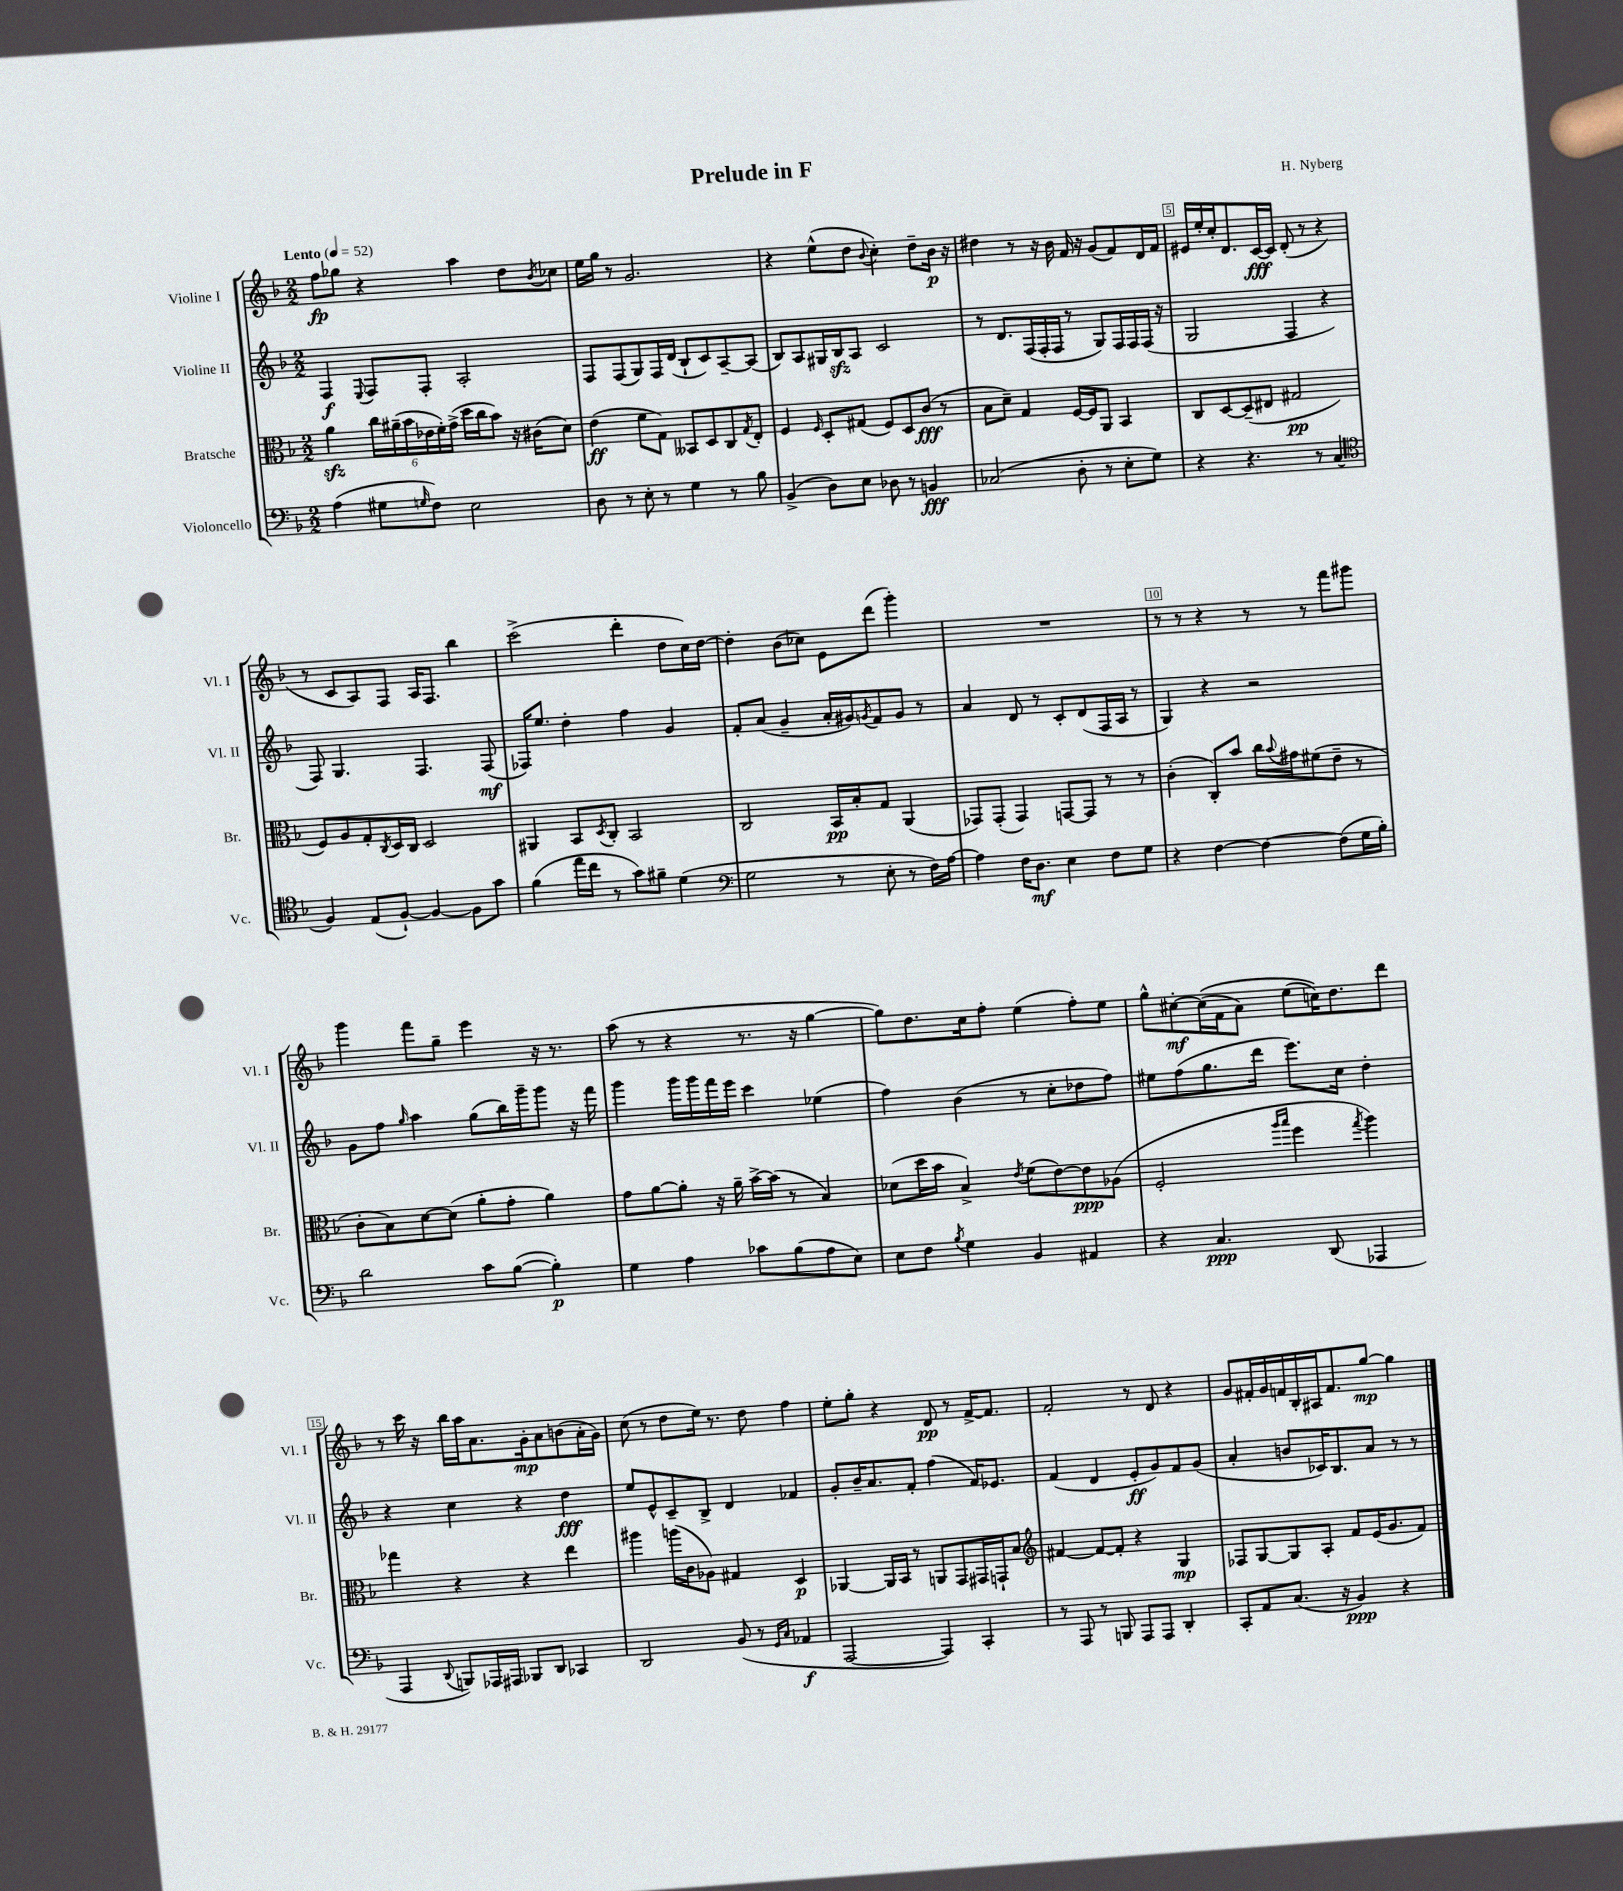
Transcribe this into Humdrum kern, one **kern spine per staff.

**kern	**kern	**kern	**kern
*staff4	*staff3	*staff2	*staff1
*clefF4	*clefC3	*clefG2	*clefG2
*k[b-]	*k[b-]	*k[b-]	*k[b-]
*M2/2	*M2/2	*M2/2	*M2/2
*MM52	*MM52	*MM52	*MM52
(4A	4a	4F	8ff
.	.	.	8gg-
.	.	8qqE	.
8G#	24cc	8F	4r
.	(24a#~	.	.
.	24b-	.	.
16qqG	.	.	.
8F)	24e-	8F'	.
.	24f')	.	.
.	(24g^	.	.
2E	16dd	2A'	4aa
.	16cc	.	.
.	8b-)	.	.
.	16r	.	8dd
.	(16c#	.	.
.	.	.	8qb-
.	8d)	.	8cc-
=	=	=	=
8D	(4e	8F	16ee
.	.	.	16gg
8r	.	(8F	8r
8E'	8f	8G)	2.g
8r	8G)	16F	.
.	.	(16d	.
4G	8BB--	8B-`	.
.	8D	8c)	.
8r	8C	[8A~	.
.	8qG	.	.
8B-	8E'	(8A]	.
=	=	=	=
(4BB-^	4F	8B-)	4r
.	.	8A	.
.	16qqF	.	.
8D)	8D'	16G#	(8ee^^
.	.	16B-	.
8E	(8G#	8A	8dd
.	.	.	8qqb-
8D-	8F)	2c	4cc')
8r	8D	.	.
4BB	(8c	.	8dd~
.	8r	.	16b-
.	.	.	16r
=	=	=	=
(2C-	8B-	8r	4dd#
.	8d~)	8.d	.
.	4G	.	8r
.	.	(16F	.
.	.	16F'	16r
.	.	16F	16b-
8D'	[16F	8r	16f
.	16F]	.	16r
8r	8AA	8G)	(8g
8E'	4BB-	16F	8f)
.	.	16F	.
8G)	.	(16F	16d
.	.	16r	16f
=	=	=	=
4r	8C	2G	16e#
.	.	.	16ee'
.	[8D	.	16cc'
.	.	.	8.d
4.r	(8D~]	.	.
.	8E#	.	[16c
.	.	.	16c]
.	2G#	4F	(8d'
8r	.	.	8r
(4C	.	4r	4r
=	=	=	=
*clefC4	*	*	*
4F)	8F)	8F)	8r
.	8A	4.G	8c
(8E	8G'	.	8A)
.	8qC	.	.
[8F`)	16D	.	8F
.	16C	.	.
4F_	2D	4.F	16A
.	.	.	8.F
8F]	.	.	4bb-
8g	.	(8F	.
=	=	=	=
(4f	4AA#	16F-)	(2ccc^
.	.	8.ee	.
16ee	8BB-	4dd'	.
16cc	.	.	.
.	8qD	.	.
8r	8C'	.	.
8g)	2BB-	4ff	4ddd'
8f#~	.	.	.
(4d	.	4g	8dd
.	.	.	16cc)
.	.	.	[16dd
=	=	=	=
*clefF4	*	*	*
2G	2C	8f'	4dd']
.	.	(8a	.
.	.	4g~	(8b-
.	.	.	8cc-)
8r	16BB-	16a'	8e
.	16B-'	16g#)	.
.	.	8qg	.
8E'	8G	8f	(8ddd
8r	(4AA	8g	4ggg')
16F)	.	8r	.
[16A	.	.	.
=	=	=	=
4A]	8GG-)	4a	1r
.	(8GG-'	.	.
16F	4GG-)	8d	.
8.D	.	.	.
.	.	8r	.
4E	[8GG	8c'	.
.	8GG]	(8d	.
8F	8r	16F	.
.	.	16A	.
8G	8r	8r	.
=	=	=	=
4r	(4c'	4G)	8r
.	.	.	8r
[4F	8C')	4r	4r
.	8b-	.	.
4F_	16cc	2r	8r
.	8qqb-	.	.
.	16g#	.	.
.	(8f#	.	8r
(8F]	8e~	.	8fff
16G	8r	.	8ggg#
16B-')	.	.	.
=	=	=	=
2d	8c'	8g	4ggg
.	8B-)	8ff	.
.	.	16qqgg	.
.	[8d	4aa	8fff
.	(8d]	.	8gg~
8c	8a'	(8gg	4eee
([8B-	8g'	16bb-)	.
.	.	16ggg~	.
4B-'])	4a)	8ggg	16r
.	.	.	8.r
.	.	16r	.
.	.	16fff	.
=	=	=	=
4G	8g	4ggg	(8aa
.	[8a	.	8r
4A	8a']	16ggg	4r
.	.	16ggg	.
.	16r	16fff	.
.	16a~	16eee	.
8c-	[16b-^	4ccc	8.r
.	(16b-]	.	.
(8B-	8r	.	.
.	.	.	16r
8A	4B-)	(4ee-	[4gg
8E)	.	.	.
=	=	=	=
8E	(8d-	4ff)	8gg])
8F	16dd	.	8.dd
.	16b-	.	.
8qB-	.	.	.
4G	4B-^)	(4b-	.
.	.	.	16cc
.	.	.	8ff'
.	8qe	.	.
4BB-	(8f	8r	(4ee
.	[8e)	8cc'	.
4AA#	8e]	8dd-	8ff')
.	(8A-	8ff)	8ee
=	=	=	=
4r	2F'	8ee#	8gg^^
.	.	(8ff	[8cc#'
4.C	.	8.gg	&((16cc#]
.	.	.	16f
.	.	.	8a)
.	.	16ddd	.
.	16qqaa	.	.
.	16qqbb-	.	.
.	4ff	8.eee)	(8ee
(8DD	.	.	16cc)&)
.	.	16cc	8.dd
.	8qgg	.	.
4AAA-	4aa)	4dd'	.
.	.	.	8ddd
=	=	=	=
4AAA	4gg-	4r	8r
.	.	.	16ccc
.	.	.	16r
8qqDD	.	.	.
8BBB)	4r	4cc	16bb-
.	.	.	16aa
16AAA-	.	.	8.a
16AAA#	.	.	.
8BBB-	4r	4r	.
.	.	.	16g'
8DD	.	.	8a
4CC-	4ee	4dd	(8b
.	.	.	16a'
.	.	.	16g)
=	=	=	=
2DD	4aa#	8ee	(8cc
.	.	8e^^	8r
.	(16aa	8c~	8dd
.	16c	.	.
.	8A-)	8B-^	16ee)
.	.	.	8.r
(8BB-	4G#	4d	.
8r	.	.	8dd
16qqGG	.	.	.
16qqC	.	.	.
4AA-	4D	4f-	4ff
=	=	=	=
[2AAA	[4AA-	8g'	8ee'
.	.	16b-~	8gg'
.	.	8.a	.
.	16AA-]	.	4r
.	16BB-	.	.
.	8r	8f'	.
4AAA])	8AA	(4ff	8d
.	8GG	.	8r
4CC'	16GG#	16f)	[16f^
.	16GG`	8.e-	8.f]
.	8B-	.	.
=	=	=	=
*	*clefG2	*	*
8r	[4f#	(4f	2f'
8AAA	.	.	.
8r	8f#_	4d	.
8BBB	8f#']	.	.
8AAA	4r	8e'	8r
8AAA	.	8g)	8d
4DD'	4G	8f	4r
.	.	(8g	.
=	=	=	=
8CC'	8F-	4a'	8g
8AA	[8G	.	16f#'
.	.	.	16g
(8.C	8G]	8b	16f
.	.	.	16B-'
.	8A'	16c-)	16A#
16r	.	8.B-	8.f
4BB-)	8f	.	.
.	(16e	8a	[8gg
.	8.g	.	.
4r	.	8r	4gg]
.	8f)	8r	.
==	==	==	==
*-	*-	*-	*-
